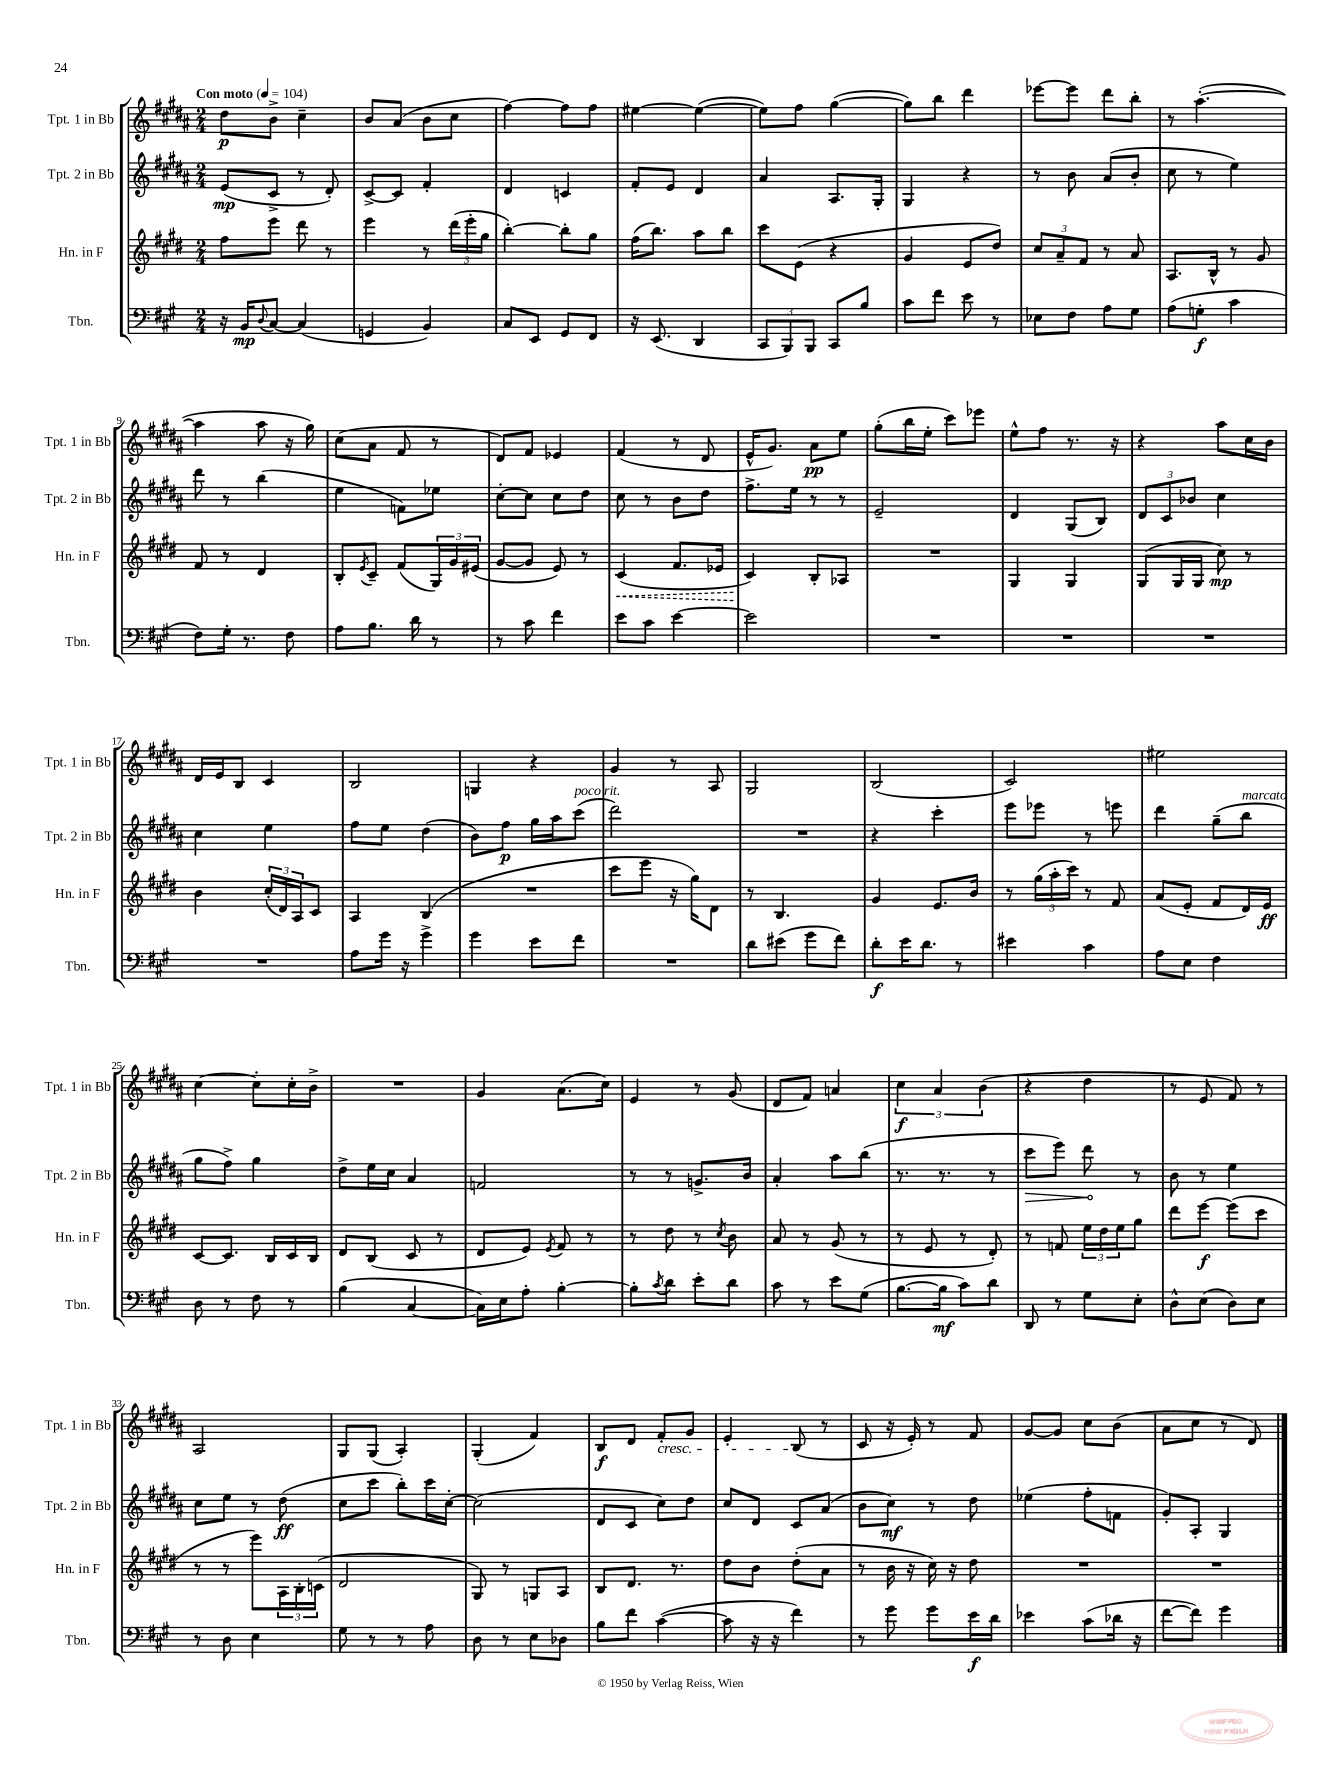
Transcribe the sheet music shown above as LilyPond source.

<<
\new StaffGroup <<
\new Staff = "s0" \with { instrumentName = "Tpt. 1 in Bb" shortInstrumentName = "Tpt. 1 in Bb" } {
    \clef treble \key b \major \numericTimeSignature \time 2/4 \tempo "Con moto" 4 = 104
    dis''8\p b'8-> cis''4-- |
    b'8 ais'8( b'8 cis''8 |
    fis''4~) fis''8 fis''8 |
    eis''4~ eis''4~( |
    eis''8) fis''8 gis''4~( |
    gis''8) b''8 dis'''4 |
    ees'''8~ ees'''8 dis'''8 b''8-. |
    r8 ais''4.~-.( |
    ais''4 ais''8 r16 gis''16) |
    cis''8( ais'8 fis'8 r8 |
    dis'8) fis'8 ees'4 |
    fis'4( r8 dis'8 |
    e'16-^ gis'8.) ais'8\pp e''8 |
    gis''8-.( b''16 e''16-. cis'''8) ees'''8 |
    e''8-^ fis''8 r8. r16 |
    r4 ais''8 cis''16 b'16 |
    dis'16 e'16 b8 cis'4 |
    b2 |
    g4 r4 |
    gis'4 r8 ais8 |
    gis2 |
    b2( |
    cis'2) |
    eis''2 |
    cis''4~ cis''8-. cis''16-. b'16-> |
    R2 |
    gis'4 ais'8.( cis''16) |
    e'4 r8 gis'8( |
    dis'8 fis'8) a'4 |
    \tuplet 3/2 { cis''4\f ais'4 b'4( } |
    r4 dis''4 |
    r8 e'8 fis'8) r8 |
    ais2 |
    gis8 gis8( ais4-.) |
    gis4-.( fis'4) |
    b8\f dis'8 fis'8-.\cresc gis'8 |
    e'4-. b8\!( r8 |
    cis'8 r16 e'16-.) r8 fis'8 |
    gis'8~ gis'8 cis''8 b'8( |
    ais'8 cis''8 r8 dis'8) \bar "|." |
}
\new Staff = "s1" \with { instrumentName = "Tpt. 2 in Bb" shortInstrumentName = "Tpt. 2 in Bb" } {
    \clef treble \key b \major \numericTimeSignature \time 2/4
    e'8\mp( cis'8-> r8 dis'8-.) |
    cis'8~-> cis'8 fis'4-. |
    dis'4 c'4 |
    fis'8-. e'8 dis'4 |
    ais'4 ais8. gis16-. |
    gis4 r4 |
    r8 b'8 ais'8( b'8-. |
    cis''8 r8 e''4) |
    dis'''8 r8 b''4( |
    e''4 f'8) ees''8 |
    cis''8~-. cis''8 cis''8 dis''8 |
    cis''8 r8 b'8 dis''8 |
    fis''8.-> e''16 r8 r8 |
    e'2-- |
    dis'4 gis8( b8) |
    \tuplet 3/2 { dis'8 cis'8 bes'8 } cis''4 |
    cis''4 e''4 |
    fis''8 e''8 dis''4( |
    b'8) fis''8\p gis''16 ais''16 cis'''8^\markup { \italic "poco rit." }( |
    dis'''2) |
    R2 |
    r4 cis'''4-. |
    e'''8 ees'''8 r8 e'''8 |
    dis'''4 gis''8--( b''8^\markup { \italic "marcato" } |
    gis''8 fis''8->) gis''4 |
    dis''8-> e''16 cis''16 ais'4 |
    f'2 |
    r8 r8 g'8.-> b'16 |
    ais'4-. ais''8 b''8( |
    r8. r8. r8 |
    \once \override Hairpin.circled-tip = ##t cis'''8\> e'''8) dis'''8\! r8 |
    b'8 r8 e''4 |
    cis''8 e''8 r8 dis''8\ff( |
    cis''8 cis'''8 b''8-.) cis'''16 cis''16~-. |
    cis''2( |
    dis'8 cis'8 cis''8) dis''8 |
    cis''8 dis'8 cis'8 ais'8( |
    b'8 cis''8\mf) r8 dis''8 |
    ees''4( fis''8-. f'8 |
    gis'8-.) ais8-. gis4 \bar "|." |
}
\new Staff = "s2" \with { instrumentName = "Hn. in F" shortInstrumentName = "Hn. in F" } {
    \clef treble \key e \major \numericTimeSignature \time 2/4
    fis''8 e'''8 dis'''8 r8 |
    e'''4 r8 \tuplet 3/2 { dis'''16( e'''16-. gis''16 } |
    b''4~-.) b''8-. gis''8 |
    fis''16( b''8.) a''8 b''8 |
    cis'''8 e'8( r4 |
    gis'4 e'8 dis''8) |
    \tuplet 3/2 { cis''8 a'8-- fis'8 } r8 a'8 |
    a8. b16-^ r8 gis'8 |
    fis'8 r8 dis'4 |
    b8-. \acciaccatura { e'8 } cis'8-- fis'8( \tuplet 3/2 { gis16) gis'16 eis'16( } |
    gis'8~ gis'8 e'8) r8 |
    \once \override Hairpin.style = #'dashed-line cis'4\<( fis'8. ees'16 |
    cis'4\!) b8-. aes8 |
    R2 |
    gis4 gis4 |
    gis8( gis16 gis16 cis''8\mp) r8 |
    b'4 \tuplet 3/2 { cis''16-.( dis'16) a16 } cis'8 |
    a4 b4( |
    R2 |
    cis'''8 e'''8 r16 gis''16) dis'8 |
    r8 b4. |
    gis'4 e'8. b'16 |
    r8 \tuplet 3/2 { gis''16( a''16-. cis'''16) } r8 fis'8 |
    a'8( e'8-. fis'8 dis'16) e'16\ff |
    cis'8~ cis'8. b16 cis'16 b16 |
    dis'8 b8( cis'8 r8 |
    dis'8 e'8) \acciaccatura { e'8 } fis'8 r8 |
    r8 dis''8 r8 \acciaccatura { cis''8 } b'8 |
    a'8 r8 gis'8( r8 |
    r8 e'8 r8 dis'8-.) |
    r8 f'8 \tuplet 3/2 { e''16 dis''16 e''16 } gis''8 |
    dis'''8 e'''8~\f e'''8( cis'''8 |
    r8 r8 e'''8) \tuplet 3/2 { a16 b16-. c'16( } |
    dis'2 |
    gis8) r8 g8 a8 |
    b8 dis'8. r8. |
    dis''8 b'8 dis''8-.( a'8 |
    r8 b'16 r16 cis''16) r16 dis''8 |
    R2 |
    R2 \bar "|." |
}
\new Staff = "s3" \with { instrumentName = "Tbn." shortInstrumentName = "Tbn." } {
    \clef bass \key a \major \numericTimeSignature \time 2/4
    r16 b,16\mp \appoggiatura { d8 } cis8~ cis4( |
    g,4 b,4) |
    cis8 e,8 gis,8 fis,8 |
    r16 e,8.( d,4 |
    \tuplet 3/2 { cis,8 b,,8) b,,8 } cis,8 b8 |
    cis'8 fis'8 e'8 r8 |
    ees8 fis8 a8 gis8 |
    a8( g8-.\f cis'4 |
    fis8) gis16-. r8. fis8 |
    a8 b8. d'16 r8 |
    r8 cis'8 fis'4 |
    e'8 cis'8 e'4~ |
    e'2 |
    R2 |
    R2 |
    R2 |
    R2 |
    a8 gis'16 r16 gis'4-> |
    gis'4 e'8 fis'8 |
    R2 |
    d'8 eis'8( gis'8 fis'8) |
    d'8-.\f e'16 d'8. r8 |
    eis'4 cis'4 |
    a8 e8 fis4 |
    d8 r8 fis8 r8 |
    b4( cis4~ |
    cis16) e16 a8-. b4~-. |
    b8-. \acciaccatura { cis'8 } d'8 e'8-. d'8 |
    cis'8 r8 e'8 gis8( |
    b8.~ b16\mf cis'8) d'8 |
    d,8 r8 gis8 e8-. |
    d8-^ e8( d8) e8 |
    r8 d8 e4 |
    gis8 r8 r8 a8 |
    d8 r8 e8 des8 |
    b8 fis'8 cis'4~( |
    cis'8 r16 r16 fis'4) |
    r8 gis'8 gis'8 e'16\f d'16 |
    ees'4 cis'8( des'16 r16 |
    fis'8~ fis'8) gis'4 \bar "|." |
}
>>
>>
